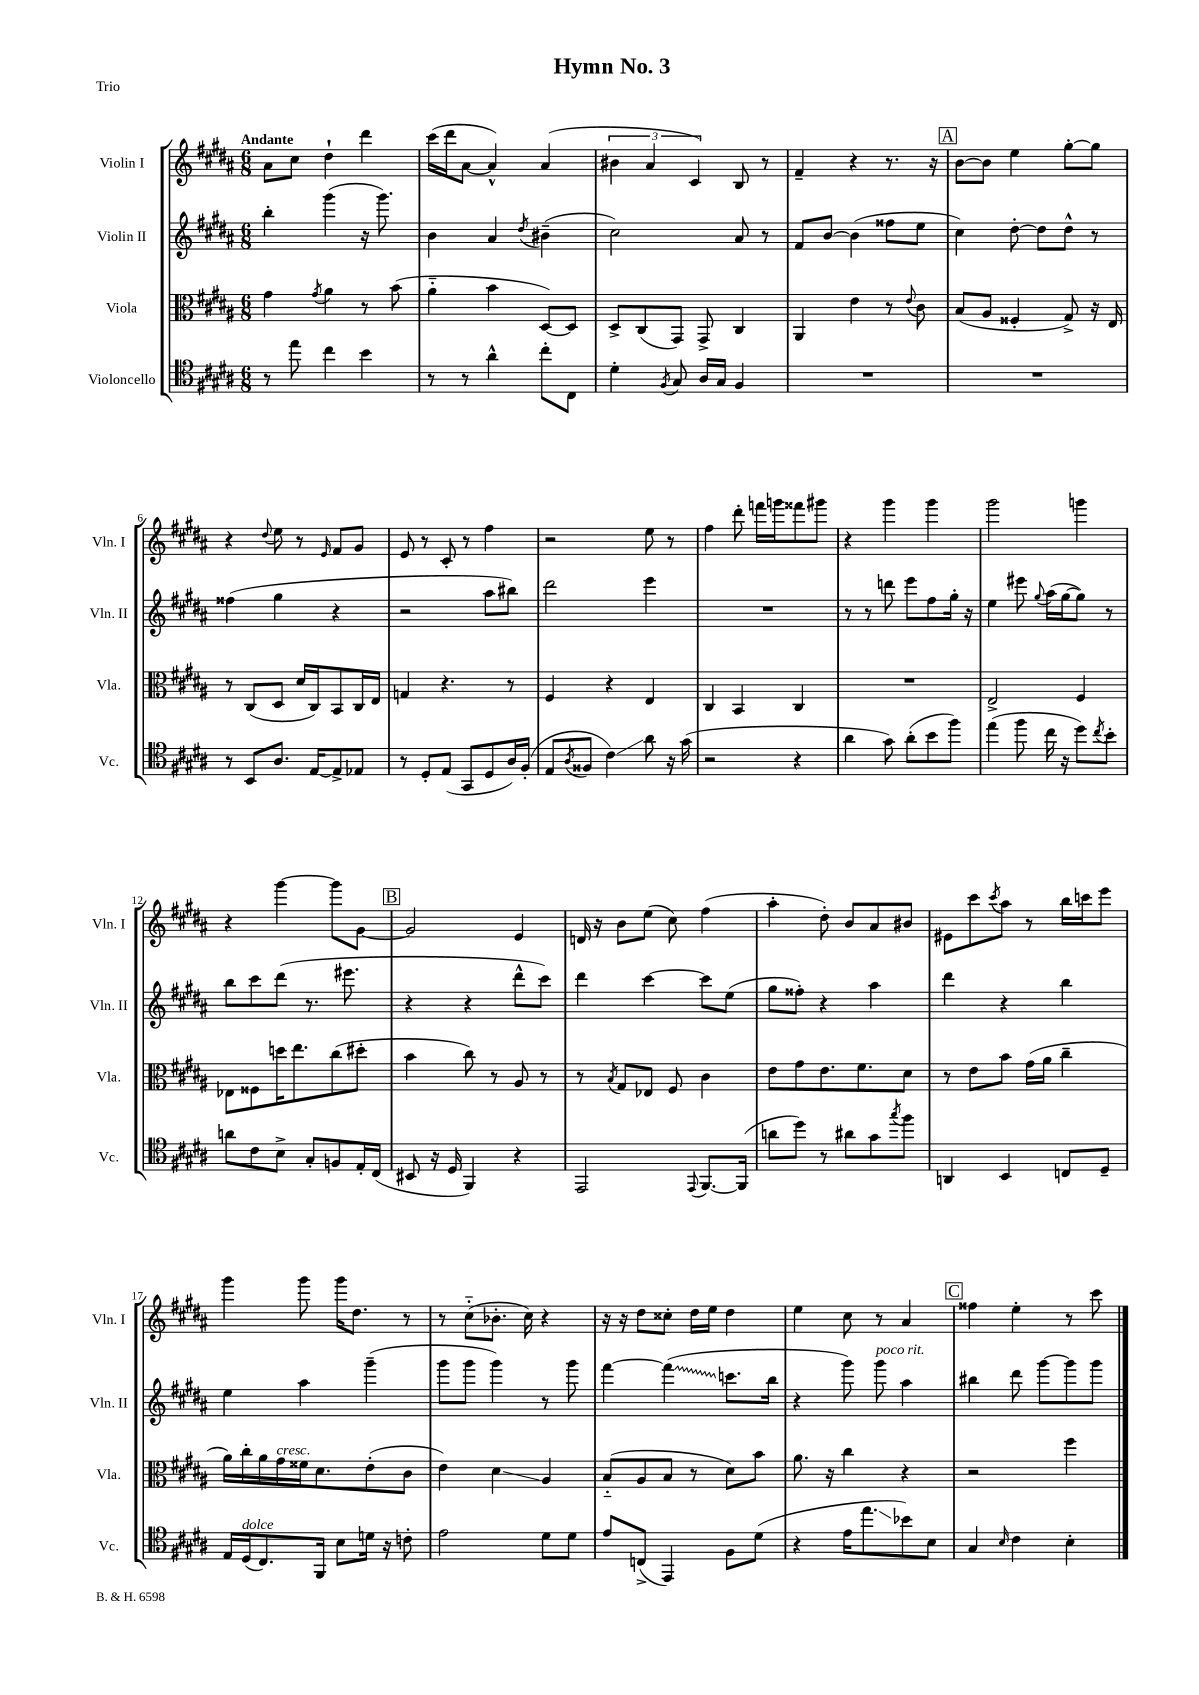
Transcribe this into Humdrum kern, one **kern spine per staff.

**kern	**kern	**kern	**kern
*staff4	*staff3	*staff2	*staff1
*clefC4	*clefC3	*clefG2	*clefG2
*k[f#c#g#d#a#]	*k[f#c#g#d#a#]	*k[f#c#g#d#a#]	*k[f#c#g#d#a#]
*M6/8	*M6/8	*M6/8	*M6/8
8r	4g#	4bb'	8a#
8ee	.	.	8cc#
.	8qg#	.	.
4cc#	4a#	(4ggg#	4dd#`
4b	8r	16r	4ddd#
.	.	8.ggg#)	.
.	(8b	.	.
=	=	=	=
8r	4a#'~	4b	(16ccc#
.	.	.	16ddd#
8r	.	.	[8a#
4a#^^	4b	4a#	4a#^^])
.	.	8qdd#	.
8cc#'	[8D#)	(4b#~	(4a#
8C#	8D#]	.	.
=	=	=	=
4d#'	8D#^	2cc#)	6b#
.	(8C#	.	.
.	.	.	6a#
8qF#	.	.	.
8G#	8GG#)	.	.
.	.	.	6c#)
16A#	8GG#^	.	.
16G#	.	.	.
4F#	4C#	8a#	8B
.	.	8r	8r
=	=	=	=
2.r	4AA#	8f#	4f#~
.	.	[8b	.
.	4e	(4b]	4r
.	8r	8ff##	8.r
.	8qqe	.	.
.	8c#	8ee	.
.	.	.	16r
=	=	=	=
2.r	(8B	4cc#)	[8b
.	8A#	.	8b]
.	4F##'	[8dd#'	4ee
.	.	8dd#]	.
.	8G#^)	8dd#^^	[8gg#'
.	16r	8r	8gg#]
.	16E	.	.
=	=	=	=
8r	8r	(4ff##	4r
8BB	(8C#	.	.
.	.	.	8qqdd#
8.A#	8D#	4gg#	8ee
.	16d#	.	8r
[16E	16C#)	.	.
.	.	.	16qqe
8E^]	8BB	4r	8f#
8E-	16C#	.	8g#
.	16E	.	.
=	=	=	=
8r	4G	2r	8e
8D#'	.	.	8r
(8E	4.r	.	8c#'
8GG#	.	.	8r
8D#	.	8aa#	4ff#
16A#)	8r	8bb#)	.
(16F#'	.	.	.
=	=	=	=
8E	4F#	2ddd#	2r
8qA#	.	.	.
8F##	.	.	.
4c#)	4r	.	.
8a#	4E	4eee	8ee
16r	.	.	8r
(16g#	.	.	.
=	=	=	=
2r	4C#	2.r	4ff#
.	4BB	.	8ddd#'
.	.	.	16fff
.	.	.	16ggg
4r	4C#	.	8fff##
.	.	.	8ggg#
=	=	=	=
4a#	2.r	8r	4r
.	.	8r	.
8g#)	.	8ddd	4ggg#
(8a#'	.	8eee	.
8b	.	8ff#	4ggg#
8ff#)	.	16gg#'	.
.	.	16r	.
=	=	=	=
(4ee	2E^	4ee	2ggg#
8ff#	.	8eee#	.
.	.	8qqgg#	.
16cc#	.	(16aa#	.
16r	.	[16gg#	.
8dd#)	4F#	8gg#])	4ggg
8qcc#	.	.	.
8b'	.	8r	.
=	=	=	=
8a	8E-	8bb	4r
8c#	8F##	8ccc#	.
8B^	16dd	(8ddd#	[4ggg#
.	8.ee	.	.
8G#'	.	8.r	.
8F	(8cc#	.	8ggg#]
.	.	8.eee#	.
16E'	8dd#'	.	[8g#
(16C#	.	.	.
=	=	=	=
8BB#	4b	4r	2g#]
16r	.	.	.
16D#	.	.	.
4FF#)	8cc#)	4r	.
.	8r	.	.
4r	8A#	8ddd#^^	4e
.	8r	8ccc#)	.
=	=	=	=
2EE	8r	4ddd#	16d
.	.	.	16r
.	8qB	.	.
.	8G#	.	8b
.	8E-	[4ccc#	(8ee
.	8F#	.	8cc#)
8qqEE	.	.	.
[8.FF#	4c#	8ccc#]	(4ff#
.	.	(8ee	.
(16FF#]	.	.	.
=	=	=	=
8a	8e	8gg#	4aa#'
8dd#)	8g#	8ff##')	.
8r	8.e	4r	8dd#')
8a#	.	.	8b
.	8.f#	.	.
8g#	.	4aa#	8a#
8qgg#	.	.	.
8ff#	8d#	.	8b#
=	=	=	=
4AA	8r	4ddd#	8e#
.	8e	.	8ccc#
.	.	.	8qccc#
4BB	8b	4r	8aa#
.	(16g#	.	8r
.	16a#	.	.
8C	4cc#~	4bb	16bb
.	.	.	16ccc
8D#~	.	.	8eee
=	=	=	=
16E	16a#)	4ee	4ggg#
(16D#	16cc#'	.	.
8.C#)	16a#	.	.
.	16g#	.	.
.	16f##	4aa#	8ggg#
16FF#	8.d#	.	.
8B	.	.	16ggg#
.	.	.	8.dd#
16d	(8e'	(4ggg#~	.
16r	.	.	.
8c'	8c#	.	8r
=	=	=	=
2e	4e)	8ggg#	8r
.	.	8ggg#	(8cc#'~
.	4d#	4ggg#)	8.b-'
.	.	.	16cc#)
8d#	4A#	8r	4r
8d#	.	8ggg#	.
=	=	=	=
8e	(8B'~	[4fff#	16r
.	.	.	16r
(8C^	8A#	.	8dd#
4EE)	8B	(4fff#]	8cc##'
.	8r	.	16dd#
.	.	.	16ee
8F#	8d#)	8.ccc	4dd#
(8d#	8b	.	.
.	.	16bb	.
=	=	=	=
4r	8.a#	4r	4ee
.	16r	.	.
16e	4cc#	8ggg#)	8cc#
8.ee	.	.	.
.	.	8ggg#	8r
8b-)	4r	4aa#	4a#
8B	.	.	.
=	=	=	=
4G#	2r	4bb#	4ff##
16qqB	.	.	.
4c#	.	8ddd#	4ee'
.	.	[8ggg#	.
4B'	4ff#	8ggg#]	8r
.	.	8ggg#	8ccc#
==	==	==	==
*-	*-	*-	*-
